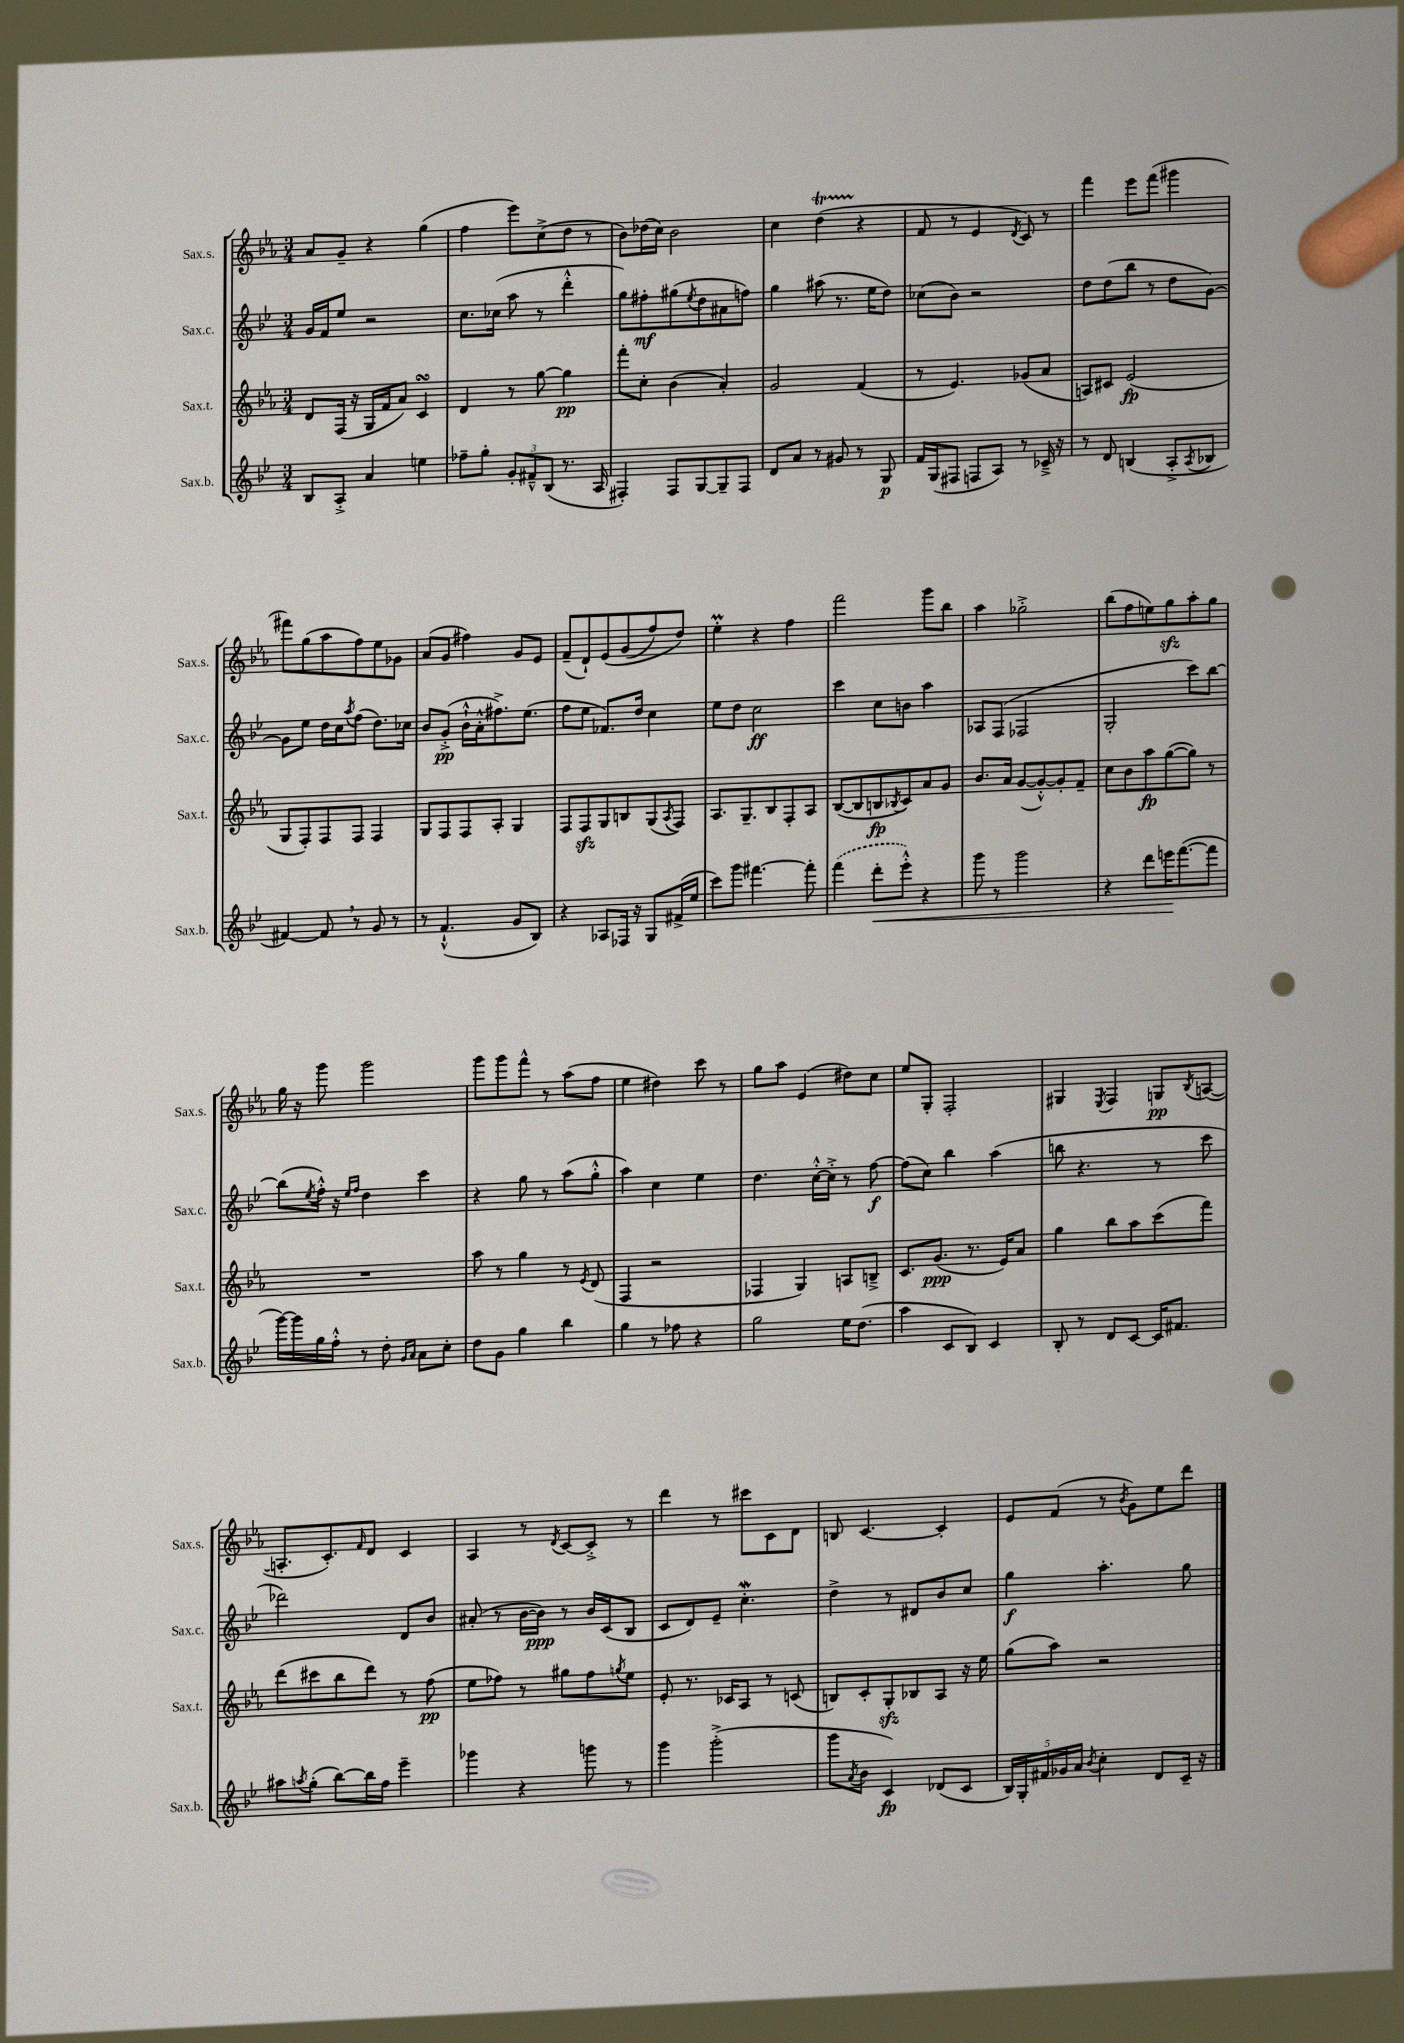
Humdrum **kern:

**kern	**kern	**kern	**kern
*staff4	*staff3	*staff2	*staff1
*clefG2	*clefG2	*clefG2	*clefG2
*k[b-e-]	*k[b-e-a-]	*k[b-e-]	*k[b-e-a-]
*M3/4	*M3/4	*M3/4	*M3/4
8B-	8d	16g	8a-
.	.	16f	.
8A'^	(16F	8ee-	8g~
.	16r	.	.
4a	16G	2r	4r
.	16f	.	.
.	8a-)	.	.
4ee	4c	.	(4gg
=	=	=	=
8ff-~	4d	8.cc	4ff
8gg'	.	.	.
.	.	(16cc-	.
12g'	8r	8aa	8eee-)
12f#~^^	.	.	.
.	[8gg	8r	(8cc^
(12B-	.	.	.
8.r	4gg]	4ddd'^^	8dd
.	.	.	8r
16A	.	.	.
=	=	=	=
4F#')	8fff'	8gg)	8b-)
.	8cc'	8ff#'	(16dd-
.	.	.	16cc)
8F#	(4b-	(8gg#	2b-
.	.	8qee-	.
[8G	.	8dd	.
8G~]	4a-')	8a#	.
8F#	.	8ff)	.
=	=	=	=
8d	2g	4gg	4cc
8a	.	.	.
8r	.	(8aa#	(4dd
8g#	.	8.r	.
8r	(4f	.	4r
.	.	16ee-	.
8G	.	8dd)	.
=	=	=	=
16f	8r	(8cc-	8f
(16G	.	.	.
8F#	4.e-)	8b-)	8r
8F	.	2r	4e-
8A)	.	.	.
.	.	.	8qd
8r	(8g-	.	8c)
16c-~^	8a-	.	8r
16r	.	.	.
=	=	=	=
8r	8A)	8dd	4fff
8d	8c#	(8dd	.
(4B	(2e-	8bb-	8eee-
.	.	8r	(8fff
8A'^	.	8dd	4ggg#
8qA	.	.	.
8B-	.	[8g)	.
=	=	=	=
[4f#)	8G	8g]	8fff#)
.	8F')	8ee-	(8gg
8f#]	8F	16dd	8aa-
.	.	16cc	.
.	.	8qaa	.
8r	8F	(8ff	8ff)
8g	4F	8.dd)	8ee-
8r	.	.	8g-
.	.	16cc-	.
=	=	=	=
8r	8G	8b-	(8a-
(4.f`^^	8F	(8g'^	8g
.	8F	16b-`^^	4ff#)
.	.	16a'^^	.
.	8A-'	8.ff#^)	.
8g	4G	.	8g
.	.	(8.ee-	.
8B-)	.	.	8e-
=	=	=	=
4r	8F	8ff	(8f~
.	8F	8ee-	8d`)
8A-	8G	8.f-)	&(8e-
16F-	8B	.	(8g
16r	.	16dd	.
8G	(8G	4cc	8ff)
.	8qA-	.	.
(16f#^	8F)	.	8dd&)
16ee-	.	.	.
=	=	=	=
8ccc)	8.A-	8ee-	4ee-'
8ggg	.	8dd	.
.	8.G~	.	.
[4.fff#	.	2cc	4r
.	8B-	.	.
.	8F'	.	4ff
8fff#']	8A-	.	.
=	=	=	=
(4fff	([8B-	4ccc	2fff
.	8B-]	.	.
8ddd'	8B	8cc	.
.	8qB-	.	.
8eee-'^^)	8c)	8b	.
4r	8a-	4aa	8ggg
.	8g	.	8bb-
=	=	=	=
8ggg	8.b-	8A-	4aa-
8r	.	(8F	.
.	16a-	.	.
2ggg	([8g	2F-	2gg-'^
.	8g'^^_)	.	.
.	8g']	.	.
.	8f~	.	.
=	=	=	=
4r	8cc	2G'	(8bb-
.	8b-	.	8ff
8ddd	8aa-	.	8ee)
16eee	([8gg	.	8gg
([8.fff	.	.	.
.	8gg])	8ccc)	8aa-'
8fff]	8r	[8bb-	8gg
=	=	=	=
[16ggg)	2.r	(8bb-]	16gg
16ggg]	.	.	16r
.	.	8qee-	.
16gg	.	16ff'^^)	8ggg
16ff'^^	.	16r	.
.	.	16qqee-	.
.	.	16qqff	.
8r	.	4dd	2ggg
8dd'	.	.	.
16qqg	.	.	.
16qqa	.	.	.
8a	.	4ccc	.
8cc'	.	.	.
=	=	=	=
8dd	8aa-	4r	8ggg
8g	8r	.	8ggg
4gg	4gg	8gg	8fff^^
.	.	8r	8r
4bb-	8r	(8aa	(8aa-
.	8qe-	.	.
.	(8d	8gg'^^	8ff
=	=	=	=
4gg	4F	4aa)	4ee-
8r	2r	4cc	4dd#)
8ff-	.	.	.
4r	.	4ee-	8ccc
.	.	.	8r
=	=	=	=
2gg	4F-	4.dd	8gg
.	.	.	8aa-
.	4G)	.	(4e-
.	.	[16cc'^^	.
.	.	16cc'^]	.
16ee-	8A	8r	8dd#)
(8.dd	.	.	.
.	8B~^	[8ff	8cc
=	=	=	=
4aa	8.c	(8ff]	8ee-
.	.	8cc)	8G'
.	(8.g	.	.
8c	.	4bb-	2F'
8B-)	8.r	.	.
4c	.	(4aa	.
.	16e-)	.	.
.	8a-	.	.
=	=	=	=
8B-'	4gg	8bb	4G#
8r	.	4.r	.
.	.	.	8qE-
8d	8bb-	.	4F
[8c	8aa-	.	.
16c]	(8ccc	8r	8G
8.f#	.	.	.
.	.	.	8qB-
.	8fff)	8ccc	([8A
=	=	=	=
8aa#	(8ddd	2ddd-)	8.A']
8qaa	.	.	.
(8gg'	8ccc#	.	.
.	.	.	8.c')
[8bb-)	8bb-	.	.
.	.	.	16qqf
16bb-]	8ddd)	.	8d
16ff	.	.	.
4eee-~	8r	8d	4c
.	(8ff	8b-	.
=	=	=	=
4ggg-	8ee-	(8a#'	4A-
.	8ff-)	8r	.
4r	8r	[16b-	8r
.	.	16b-])	.
.	.	.	8qd
.	8gg#	8r	[8c
8ggg	8ff-	16b-	8c'^]
.	.	(16c	.
.	8qgg	.	.
8r	8ee-	8B-	8r
=	=	=	=
4ggg	8e-'	8c	4ddd
.	8.r	8d)	.
(2ggg'^	.	8e-~	8r
.	16c-	.	.
.	8A-	4.cc'	8ccc#
.	8r	.	8c
.	(8c	.	8d
=	=	=	=
8ggg	8B)	4dd^	8B
8qa	.	.	.
8b-	8c'	.	[4.c
4c)	8G'	8r	.
.	8B-	8d#	.
(8d-	8A-	8b-	4c']
8c	16r	8cc	.
.	16ee-	.	.
=	=	=	=
20B-)	(8gg	4gg	8e-
20G'	.	.	.
20f#	.	.	.
.	8aa-)	.	(8f
20g-	.	.	.
20a	.	.	.
8qb-	.	.	.
4cc'	2r	4.aa'	8r
.	.	.	8qb-
.	.	.	8g)
8d	.	.	8ee-
16c~	.	8gg	8ddd
16r	.	.	.
==	==	==	==
*-	*-	*-	*-
